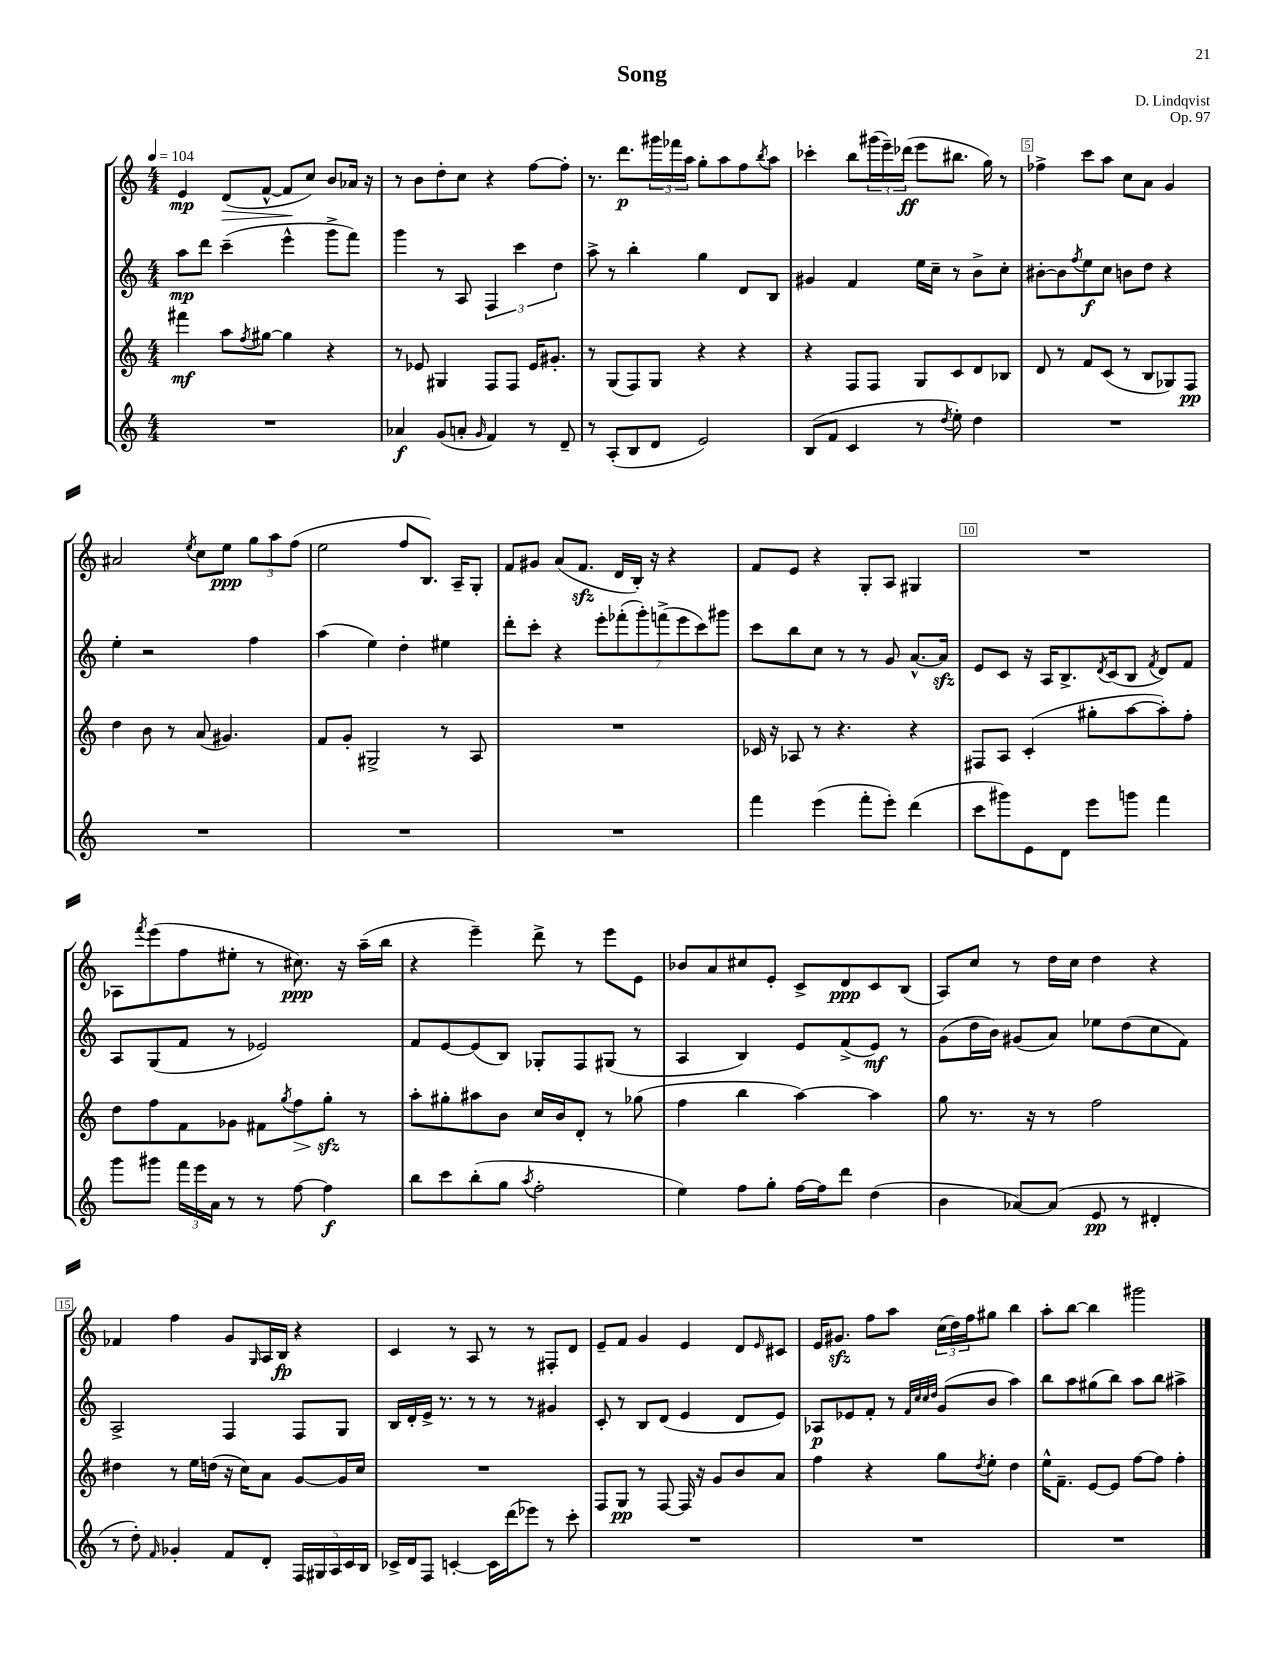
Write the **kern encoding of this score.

**kern	**dynam	**kern	**dynam	**kern	**dynam	**kern	**dynam
*part4	*part4	*part3	*part3	*part2	*part2	*part1	*part1
*staff4	*staff4	*staff3	*staff3	*staff2	*staff2	*staff1	*staff1
*clefG2	*	*clefG2	*	*clefG2	*	*clefG2	*
*k[]	*	*k[]	*	*k[]	*	*k[]	*
*M4/4	*	*M4/4	*	*M4/4	*	*M4/4	*
*MM104	*	*MM104	*	*MM104	*	*MM104	*
=1	=1	=1	=1	=1	=1	=1	=1
1r	.	4fff#X\	mf	8aa\L	mp	4e/	mp
.	.	.	.	8ddd\J	.	.	.
!	!	!	!	!	!	!	!LO:HP:b
.	.	8aa\L	.	(4ccc~\	.	(8d/L	>
.	.	8qff/	.	.	.	.	.
.	.	[8gg#X\J	.	.	.	[8f^^/J	.
.	.	4gg#\]	.	4eee^^\	.	8f/L]	.
.	.	.	.	.	.	8cc/J)	]
.	.	4r	.	8ggg^\L	.	8b/L	.
.	.	.	.	8fff\J)	.	16a-X/Jk	.
.	.	.	.	.	.	16r	.
=2	=2	=2	=2	=2	=2	=2	=2
4a-X/	f	8r	.	4ggg\	.	8r	.
.	.	8e-X/	.	.	.	8b\L	.
(8g/L	.	4G#X/	.	8r	.	8dd'\	.
8an'/J	.	.	.	8A/	.	8cc\J	.
16qqg/	.	.	.	.	.	.	.
4f/)	.	8F/L	.	6F/	.	4r	.
.	.	8F/J	.	.	.	.	.
.	.	.	.	6ccc\	.	.	.
8r	.	16e-/KL	.	.	.	[8ff\L	.
.	.	8.g#X'/J	.	.	.	.	.
.	.	.	.	6dd\	.	.	.
8d~/	.	.	.	.	.	8ff'\J]	.
=3	=3	=3	=3	=3	=3	=3	=3
8r	.	8r	.	8aa^\	.	8.r	.
(8A'/L	.	(8G/L	.	8r	.	.	.
.	.	.	.	.	.	8.ddd\L	p
8B/	.	8F/)	.	4bb'\	.	.	.
8d/J	.	8G/J	.	.	.	24ggg#X\L	.
.	.	.	.	.	.	24fff-X\	.
.	.	.	.	.	.	24aa\JJ	.
2e/)	.	4r	.	4gg\	.	8gg'\L	.
.	.	.	.	.	.	8aa\	.
.	.	4r	.	8d/L	.	8ff\	.
.	.	.	.	.	.	8qbb/	.
.	.	.	.	8B/J	.	8aa\J	.
=4	=4	=4	=4	=4	=4	=4	=4
(8B/L	.	4r	.	4g#X/	.	4ccc-X'\	.
8f/J	.	.	.	.	.	.	.
4c/	.	8F/L	.	4f/	.	8bb\L	.
.	.	8F/J	.	.	.	(24ggg#X\L	.
.	.	.	.	.	.	24eee~\)	.
.	.	.	.	.	.	(24ddd-X\JJ	ff
8r	.	8G/L	.	16ee\LL	.	8eee\L	.
.	.	.	.	16cc~\JJ	.	.	.
8qdd/	.	.	.	.	.	.	.
8ee'\)	.	8c/	.	8r	.	8.bb#X\J	.
4dd\	.	8d/	.	8b^\L	.	.	.
.	.	.	.	.	.	16gg\)	.
.	.	8B-X/J	.	8cc'\J	.	8r	.
=5	=5	=5	=5	=5	=5	=5	=5
1r	.	8d/	.	[8b#X'\L	.	4ff-X^\	.
.	.	8r	.	8b#\]	.	.	.
.	.	.	.	8qff/	.	.	.
.	.	8f/L	.	8ee\	f	8ccc\L	.
.	.	(8c/J	.	8cc\J	.	8aa\J	.
.	.	8r	.	8bn\L	.	8cc\L	.
.	.	8B/L	.	8dd\J	.	8a\J	.
.	.	8G-X/)	.	4r	.	4g/	.
.	.	8F/J	pp	.	.	.	.
!!LO:LB:g=z
=6	=6	=6	=6	=6	=6	=6	=6
1r	.	4dd\	.	4ee'\	.	2a#X/	.
.	.	8b\	.	2r	.	.	.
.	.	8r	.	.	.	.	.
.	.	.	.	.	.	8qee/	.
.	.	(8a/	.	.	.	8cc\L	.
.	.	4.g#X/)	.	.	.	8ee\J	ppp
.	.	.	.	4ff\	.	12gg\L	.
.	.	.	.	.	.	12aa\	.
.	.	.	.	.	.	(12ff\J	.
=7	=7	=7	=7	=7	=7	=7	=7
1r	.	8f/L	.	(4aa\	.	2ee\	.
.	.	8g'/J	.	.	.	.	.
.	.	2G#X^/	.	4ee\)	.	.	.
.	.	.	.	4dd'\	.	8ff/L	.
.	.	.	.	.	.	8.B/J)	.
.	.	8r	.	4ee#X\	.	.	.
.	.	.	.	.	.	16A~/KL	.
.	.	8A/	.	.	.	8G'/J	.
=8	=8	=8	=8	=8	=8	=8	=8
1r	.	1r	.	8ddd'\L	.	8f/L	.
.	.	.	.	8ccc'\J	.	8g#X/J	.
.	.	.	.	4r	.	(8a/L	.
.	.	.	.	.	.	8.fzz/J	.
.	.	.	.	14eee'\L	.	.	.
.	.	.	.	.	.	16d/LL	.
.	.	.	.	(14fff-X'\	.	.	.
.	.	.	.	.	.	16B'/JJ)	.
.	.	.	.	14ggg'\)	.	.	.
.	.	.	.	.	.	16r	.
.	.	.	.	(14fffn^\	.	.	.
.	.	.	.	.	.	4r	.
.	.	.	.	14eee\	.	.	.
.	.	.	.	14ccc\)	.	.	.
.	.	.	.	14ggg#X\J	.	.	.
=9	=9	=9	=9	=9	=9	=9	=9
4fff\	.	16c-X/	.	8ccc\L	.	8f/L	.
.	.	16r	.	.	.	.	.
.	.	8A-X/	.	8bb\	.	8e/J	.
(4eee\	.	8r	.	8cc\J	.	4r	.
.	.	4.r	.	8r	.	.	.
8fff'\L	.	.	.	8r	.	8G'/L	.
8eee'\J)	.	.	.	8g/	.	8A/J	.
(4ddd\	.	4r	.	[8.a^^/L	.	4G#X/	.
.	.	.	.	16azz/Jk]	.	.	.
=10	=10	=10	=10	=10	=10	=10	=10
8ccc\L	.	8F#X/L	.	8e/L	.	1r	.
8ggg#X\)	.	8A/J	.	8c/J	.	.	.
8e\	.	(4c'/	.	16r	.	.	.
.	.	.	.	16A/KL	.	.	.
8d\J	.	.	.	8.B^/	.	.	.
8eee\L	.	8gg#X'\L	.	.	.	.	.
.	.	.	.	8qd/	.	.	.
.	.	.	.	(16c/k	.	.	.
8gggn\J	.	[8aa\	.	8B/J	.	.	.
.	.	.	.	8qf/	.	.	.
4fff\	.	8aa'\])	.	8d/L)	.	.	.
.	.	8ff'\J	.	8f/J	.	.	.
!!LO:LB:g=z
=11	=11	=11	=11	=11	=11	=11	=11
8ggg\L	.	8dd\L	.	8A/L	.	8A-X\L	.
.	.	.	.	.	.	8qfff/	.
8ggg#X\J	.	8ff\	.	(8G/	.	(8eee\	.
24fff\LL	.	8f\	.	8f/J	.	8ff\	.
24eee\	.	.	.	.	.	.	.
24a\JJ	.	.	.	.	.	.	.
8r	.	8g-X\J	.	8r	.	8ee#X'\J	.
8r	.	8f#X\L	.	2e-X/)	.	8r	.
.	.	8qgg/	.	.	.	.	.
!	!	!	!LO:HP:b	!	!	!	!
[8ff\	.	8ff\	>	.	.	8.cc#X\)	ppp
4ff\]	f	8ggzz'\J	.	.	.	.	.
.	.	.	.	.	.	16r	.
.	.	8r	]	.	.	(16aa~\LL	.
.	.	.	.	.	.	16bb\JJ	.
=12	=12	=12	=12	=12	=12	=12	=12
8bb\L	.	8aa'\L	.	8f/L	.	4r	.
8ccc\	.	8gg#X'\	.	[8e/	.	.	.
(8bb'\	.	8aa#X\	.	(8e/]	.	4eee~\)	.
8gg\J	.	8b\J	.	8B/J)	.	.	.
8qaa/	.	.	.	.	.	.	.
2ff'\	.	16cc/LL	.	8G-X'/L	.	8ddd^\	.
.	.	16b/J	.	.	.	.	.
.	.	8d'/J	.	8F/	.	8r	.
.	.	8r	.	(8G#X/J	.	8eee\L	.
.	.	(8gg-X\	.	8r	.	8e\J	.
=13	=13	=13	=13	=13	=13	=13	=13
4ee\)	.	4ff\	.	4A/	.	8b-X/L	.
.	.	.	.	.	.	8a/	.
8ff\L	.	4bb\	.	4B/)	.	8cc#X/	.
8gg'\J	.	.	.	.	.	8e'/J	.
[16ff\LL	.	[4aa\)	.	8e/L	.	8c^/L	.
16ff\J]	.	.	.	.	.	.	.
8ddd\J	.	.	.	(8f^/	.	8d/	ppp
(4dd\	.	4aa\]	.	8e/J)	mf	8c/	.
.	.	.	.	8r	.	(8B/J	.
=14	=14	=14	=14	=14	=14	=14	=14
4b\	.	8gg\	.	(8g\L	.	8A/L)	.
.	.	8.r	.	16dd\L	.	8cc/J	.
.	.	.	.	16b\JJ)	.	.	.
[8a-X/L)	.	.	.	(8g#X/L	.	8r	.
.	.	16r	.	.	.	.	.
(8a-/J]	.	8r	.	8a/J)	.	16dd\LL	.
.	.	.	.	.	.	16cc\JJ	.
8e/	pp	2ff\	.	8ee-X\L	.	4dd\	.
8r	.	.	.	(8dd\	.	.	.
4d#X'/	.	.	.	8cc\	.	4r	.
.	.	.	.	8f\J)	.	.	.
!!LO:LB:g=z
=15	=15	=15	=15	=15	=15	=15	=15
8r	.	4dd#X\	.	2A^/	.	4f-X/	.
8dd'\)	.	.	.	.	.	.	.
16qqf/	.	.	.	.	.	.	.
4g-X'/	.	8r	.	.	.	4ff\	.
.	.	16ee\LL	.	.	.	.	.
.	.	(16ddn\JJ	.	.	.	.	.
8f/L	.	16r	.	4F/	.	8g/L	.
.	.	16cc\KL)	.	.	.	.	.
.	.	.	.	.	.	16qqG/	.
8d'/J	.	8a\J	.	.	.	16A/L	.
.	.	.	.	.	.	16B/JJ	fp
20F/LL	.	[8g/L	.	8F/L	.	4r	.
20G#X/	.	.	.	.	.	.	.
20A/	.	.	.	.	.	.	.
.	.	16g/L]	.	8G/J	.	.	.
20c/	.	.	.	.	.	.	.
.	.	16cc/JJ	.	.	.	.	.
20B/JJ	.	.	.	.	.	.	.
=16	=16	=16	=16	=16	=16	=16	=16
16c-X^/LL	.	1r	.	16B/LL	.	4c/	.
16d/J	.	.	.	16d'/	.	.	.
8F/J	.	.	.	16e^/JJ	.	.	.
.	.	.	.	8.r	.	.	.
[4cn'/	.	.	.	.	.	8r	.
.	.	.	.	8r	.	8A/	.
16c\LL]	.	.	.	8r	.	8r	.
(16ddd\J	.	.	.	.	.	.	.
8eee-X\J)	.	.	.	8r	.	8r	.
8r	.	.	.	4g#X/	.	8F#X'/L	.
8ccc'\	.	.	.	.	.	8d/J	.
=17	=17	=17	=17	=17	=17	=17	=17
1r	.	8F/L	.	8c'/	.	8e~/L	.
.	.	8G/J	pp	8r	.	8f/J	.
.	.	8r	.	8B/L	.	4g/	.
.	.	[8F/	.	(8d/J	.	.	.
.	.	16F/]	.	4e/	.	4e/	.
.	.	16r	.	.	.	.	.
.	.	8g/L	.	.	.	.	.
.	.	8b/	.	8d/L	.	8d/L	.
.	.	.	.	.	.	16qqe/	.
.	.	8a/J	.	8e/J)	.	8c#X/J	.
=18	=18	=18	=18	=18	=18	=18	=18
1r	.	4ff\	.	8A-X/L	p	16e/KL	.
.	.	.	.	.	.	8.g#Xzz/J	.
.	.	.	.	8e-X/	.	.	.
.	.	4r	.	8f'/J	.	8ff\L	.
.	.	.	.	8r	.	8aa\J	.
.	.	.	.	32qqf/LLL	.	.	.
.	.	.	.	32qqcc/	.	.	.
.	.	.	.	32qqcc/	.	.	.
.	.	.	.	32qqdd/JJJ	.	.	.
.	.	8gg\L	.	(8g/L	.	(24cc\LL	.
.	.	.	.	.	.	24dd\)	.
.	.	.	.	.	.	24ff\J	.
.	.	8qdd/	.	.	.	.	.
.	.	8ee'\J	.	8b/J	.	8gg#X\J	.
.	.	4dd\	.	4aa\)	.	4bb\	.
=19	=19	=19	=19	=19	=19	=19	=19
1r	.	16ee^^\KL	.	8bb\L	.	8aa'\L	.
.	.	8.f~\J	.	.	.	.	.
.	.	.	.	8aa\	.	[8bb\J	.
.	.	[8e/L	.	(8gg#X\	.	4bb\]	.
.	.	8e/J]	.	8bb\J)	.	.	.
.	.	[8ff\L	.	8aa\L	.	2ggg#X\	.
.	.	8ff\J]	.	8bb\J	.	.	.
.	.	4ff'\	.	4aa#X^\	.	.	.
==	==	==	==	==	==	==	==
*-	*-	*-	*-	*-	*-	*-	*-
